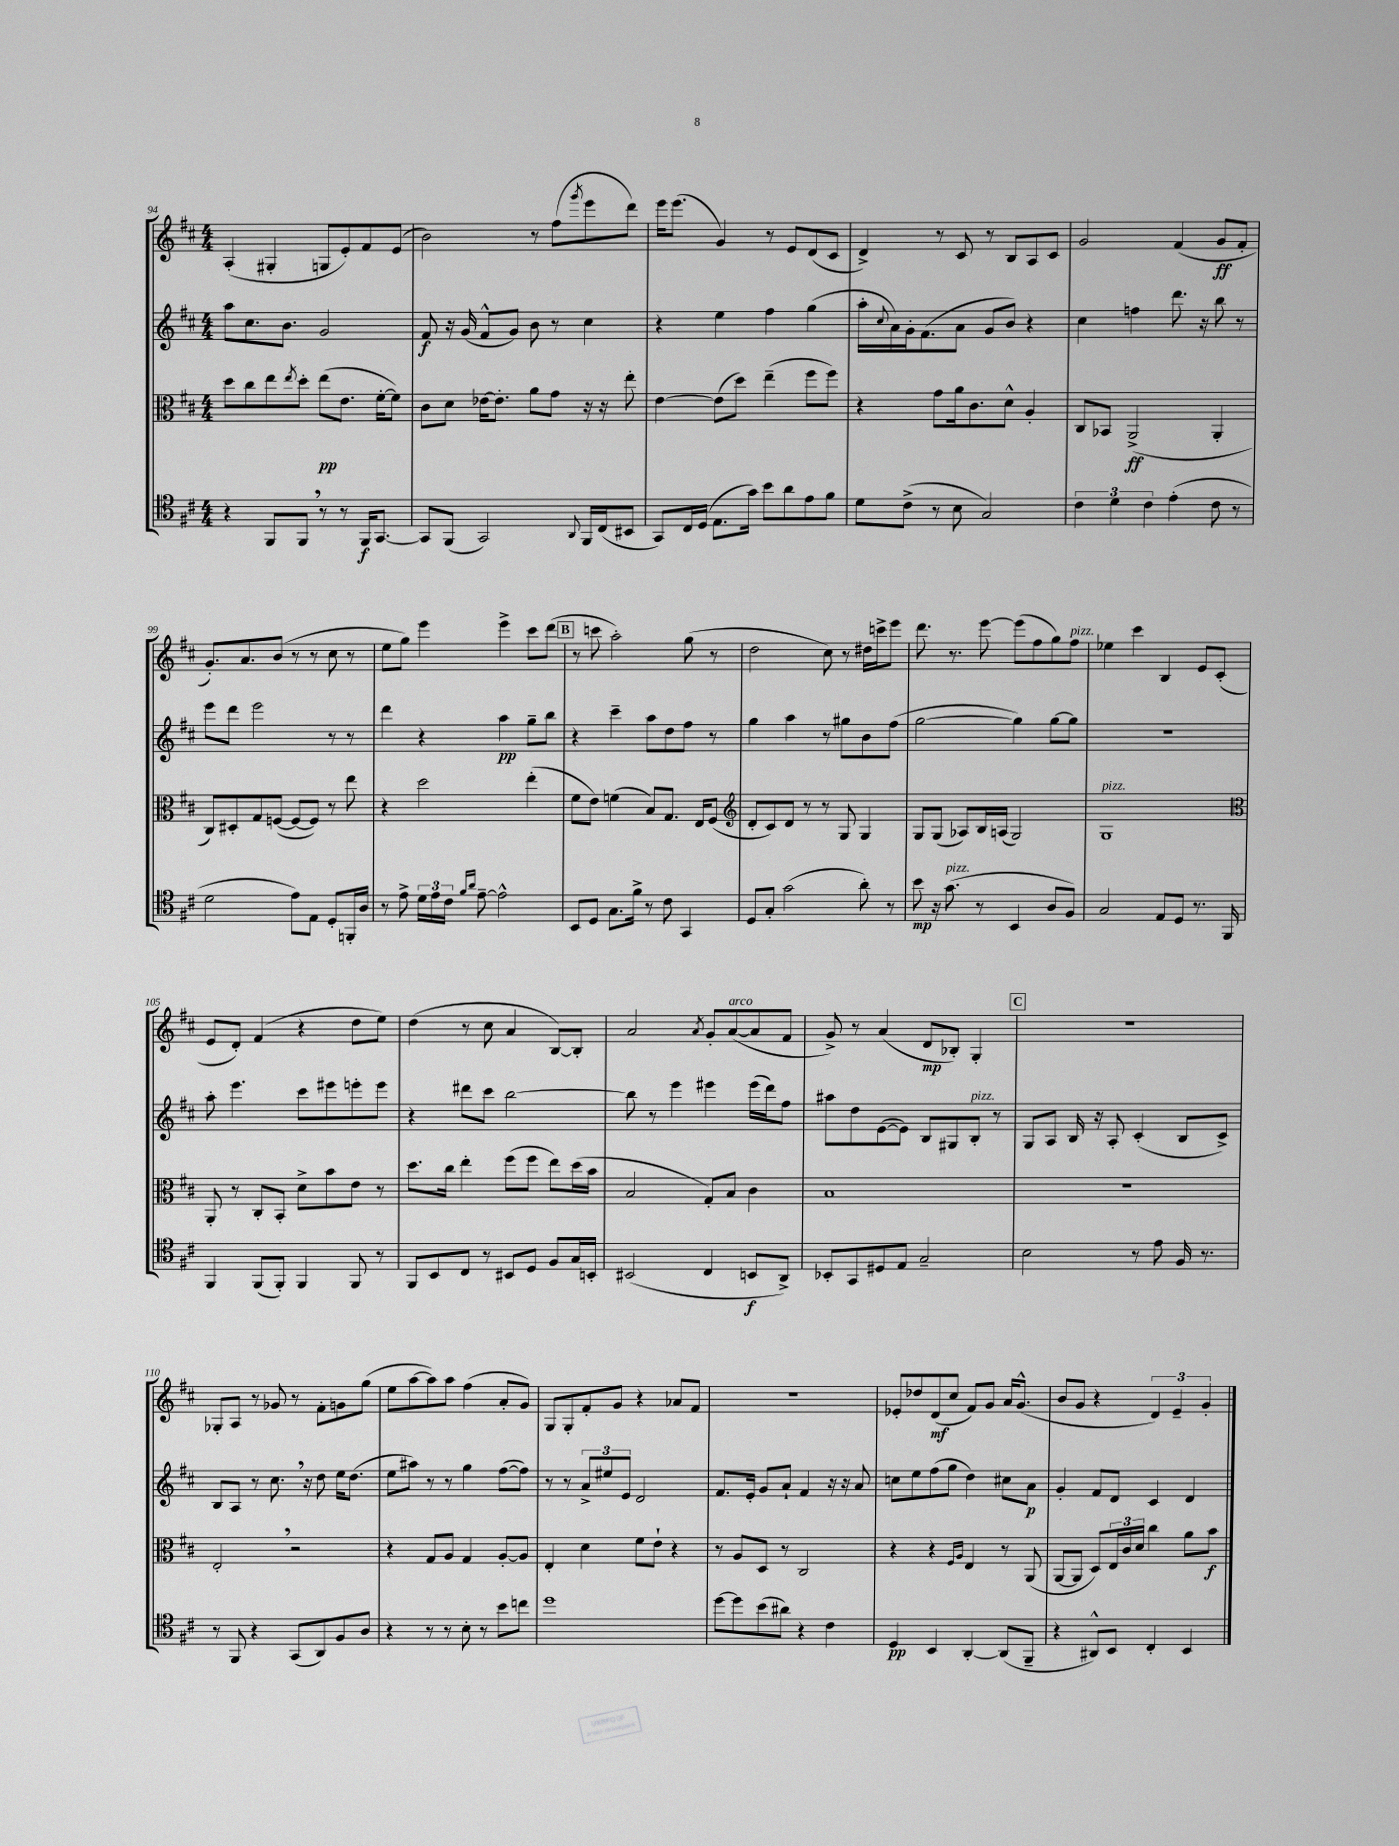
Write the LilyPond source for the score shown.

<<
\new StaffGroup <<
\new Staff = "s0" {
    \clef treble \key d \major \numericTimeSignature \time 4/4
    a4-.( gis4-. g8 e'8-.) fis'8 e'8( |
    b'2) r8 fis''8( \acciaccatura { g'''8 } e'''8 d'''8) |
    e'''16 e'''8.( g'4) r8 e'8 d'8( cis'8 |
    d'4->) r8 cis'8 r8 b8 a8 cis'8 |
    g'2 fis'4( g'8\ff fis'8-. |
    g'8.-.) a'8. b'8( r8 r8 cis''8 r8 |
    e''8 g''8) e'''4 e'''4-> cis'''8 d'''8( |
    \mark \markup { \box "B" } r8 c'''8 a''2-.) g''8( r8 |
    d''2 cis''8) r8 dis''16 c'''16-> e'''8 |
    d'''8. r8. e'''8~ e'''8( fis''8 g''8) fis''8^\markup { \italic "pizz." } |
    ees''4 cis'''4 b4 e'8 cis'8-.( |
    e'8 d'8-.) fis'4( r4 d''8 e''8) |
    d''4( r8 cis''8 a'4 b8~) b8-. |
    a'2 \acciaccatura { a'8 } g'8-. a'8~^\markup { \italic "arco" }( a'8 fis'8 |
    g'8->) r8 a'4( d'8\mp bes8-.) g4-. |
    \mark \markup { \box "C" } r1 |
    ges8-. a8 r8 ges'8 r8 fis'8-. g'8 g''8( |
    e''8 a''8~ a''8) a''8 fis''4( a'8-. g'8) |
    g8 g8-. fis'8-. g'8 r4 aes'8 fis'8 |
    r1 |
    ees'8-. des''8 d'8\mf( cis''8 fis'8) g'8 a'16 g'8.-^( |
    b'8 g'8 r4 \tuplet 3/2 { d'4) e'4-- g'4-. } \bar "|." |
}
\new Staff = "s1" {
    \clef treble \key d \major \numericTimeSignature \time 4/4
    a''8 cis''8. b'8. g'2 |
    fis'8\f r16 g'16( fis'8-^ g'8) b'8 r8 cis''4 |
    r4 e''4 fis''4 g''4( |
    a''16-. \appoggiatura { cis''8 } a'16) g'16-. fis'8.( a'8 g'8 b'8) r4 |
    cis''4 f''4 d'''8. r16 b''8 r8 |
    e'''8 d'''8 e'''2 r8 r8 |
    d'''4 r4 a''4\pp g''8-- b''8 |
    \mark \markup { \box "B" } r4 cis'''4-- a''8 d''8 fis''8 r8 |
    g''4 a''4 r8 gis''8 b'8 fis''8( |
    g''2~ g''4) g''8~ g''8 |
    R1 |
    a''8-. e'''4. cis'''8 eis'''8 e'''8-. e'''8 |
    r4 dis'''8 cis'''8 b''2~ |
    b''8 r8 e'''4 eis'''4 eis'''16( d'''16) fis''8 |
    ais''8 d''8 e'8~( e'8) b8 gis8 b8-.^\markup { \italic "pizz." } r8 |
    \mark \markup { \box "C" } g8 a8 b16 r16 a8-. cis'4-.( b8 cis'8->) |
    b8 a8 r8 cis''8. \breathe r16 d''8 e''16 d''8.( |
    e''8 ais''8) r8 r8 g''4 fis''8~( fis''8) |
    r8 r8 \tuplet 3/2 { a'8-> eis''8 e'8 } d'2 |
    fis'8. e'16-. g'8 a'8-! fis'4 r16 r16 a'8 |
    c''8 e''8 fis''8( g''8 d''4) cis''8 a'8\p |
    g'4-. fis'8 d'8 cis'4 d'4 \bar "|." |
}
\new Staff = "s2" {
    \clef alto \key d \major \numericTimeSignature \time 4/4
    d''8 cis''8 e''8 \acciaccatura { e''8 } d''8-. e''8\pp( e'8. fis'16~-. fis'8) |
    cis'8 d'8 ees'16~ ees'8.-. a'8 g'8 r16 r16 e''8-. |
    e'4~ e'8( d''8) e''4--( fis''8 fis''8) |
    r4 g'8 a'16 cis'8. d'8-^ a4-. |
    cis8 bes,8 a,2->\ff( a,4-. |
    cis8) dis8-. g8 f8~( f8~ f8) r8 e''8 |
    r4 d''2 e''4-.( |
    \mark \markup { \box "B" } fis'8 e'8) f'4( b8) g8. e16 fis8( |
    \clef treble d'8-. cis'8) d'8 r8 r8 g8 g4 |
    g8 g8( aes8) b16 a16( g2) |
    g1^\markup { \italic "pizz." } |
    \clef alto a,8-. r8 cis8-. b,8-. d'8-> b'8 e'8 r8 |
    d''8. cis''16 e''4-. fis''8( fis''8 e''8) d''16( b'16 |
    b2 g8-.) b8 cis'4 |
    b1 |
    \mark \markup { \box "C" } R1 |
    e2-. \breathe r2 |
    r4 g8 a8 g4 a8~-. a8 |
    e4-. d'4 fis'8 e'8-! r4 |
    r8 a8 d8 r8 cis2 |
    r4 r4 \grace { fis16 a16 } e4 r8 a,8( |
    a,8~ a,8 d8) \tuplet 3/2 { e16 cis'16 d'16 } cis''4 a'8 b'8\f \bar "|." |
}
\new Staff = "s3" {
    \clef tenor \key d \major \numericTimeSignature \time 4/4
    r4 fis,8 fis,8 \breathe r8 r8 fis,16\f g,8.~ |
    g,8 fis,8( g,2) \appoggiatura { a,8 } fis,16 cis16( bis,8 |
    g,8) cis16 d16( e8. g'16) b'8 a'8 e'8 fis'8 |
    d'8 cis'8->( r8 b8 g2) |
    \tuplet 3/2 { cis'4 d'4 cis'4 } e'4-.( cis'8 r8 |
    d'2 e'8) e8 d8-. f,16-. a16 |
    r8 e'8-> \tuplet 3/2 { d'16 e'16 cis'16 } \grace { fis'16 a'16 } e'8~-- e'2-^ |
    \mark \markup { \box "B" } b,8 d8 g8. fis'16-> r8 cis'8 g,4 |
    d8 g8-. g'2( a'8-.) r8 |
    b'8\mp r16 g'8.^\markup { \italic "pizz." }( r8 b,4 a8 fis8) |
    g2 e8 d8 r8. fis,16 |
    fis,4 fis,8( fis,8-.) fis,4 fis,8 r8 |
    fis,8 b,8 cis8 r8 bis,8 d8 fis8 g16 b,16-. |
    bis,2( cis4 b,8\f a,8->) |
    bes,8-. g,8 dis8 e8 g2-- |
    \mark \markup { \box "C" } b2 r8 e'8 fis16 r8. |
    r8 fis,8 r4 g,8( a,8) fis8 a8 |
    r4 r8 r8 b8-. r8 b'8 c''8 |
    d''1 |
    d''8~ d''8 b'8( ais'8) r4 cis'4 |
    d4\pp b,4 a,4~-. a,8( fis,8-- |
    r4 ais,8-^) b,8 cis4-. b,4 \bar "|." |
}
>>
>>
\layout { \context { \Score currentBarNumber = #94 } }
